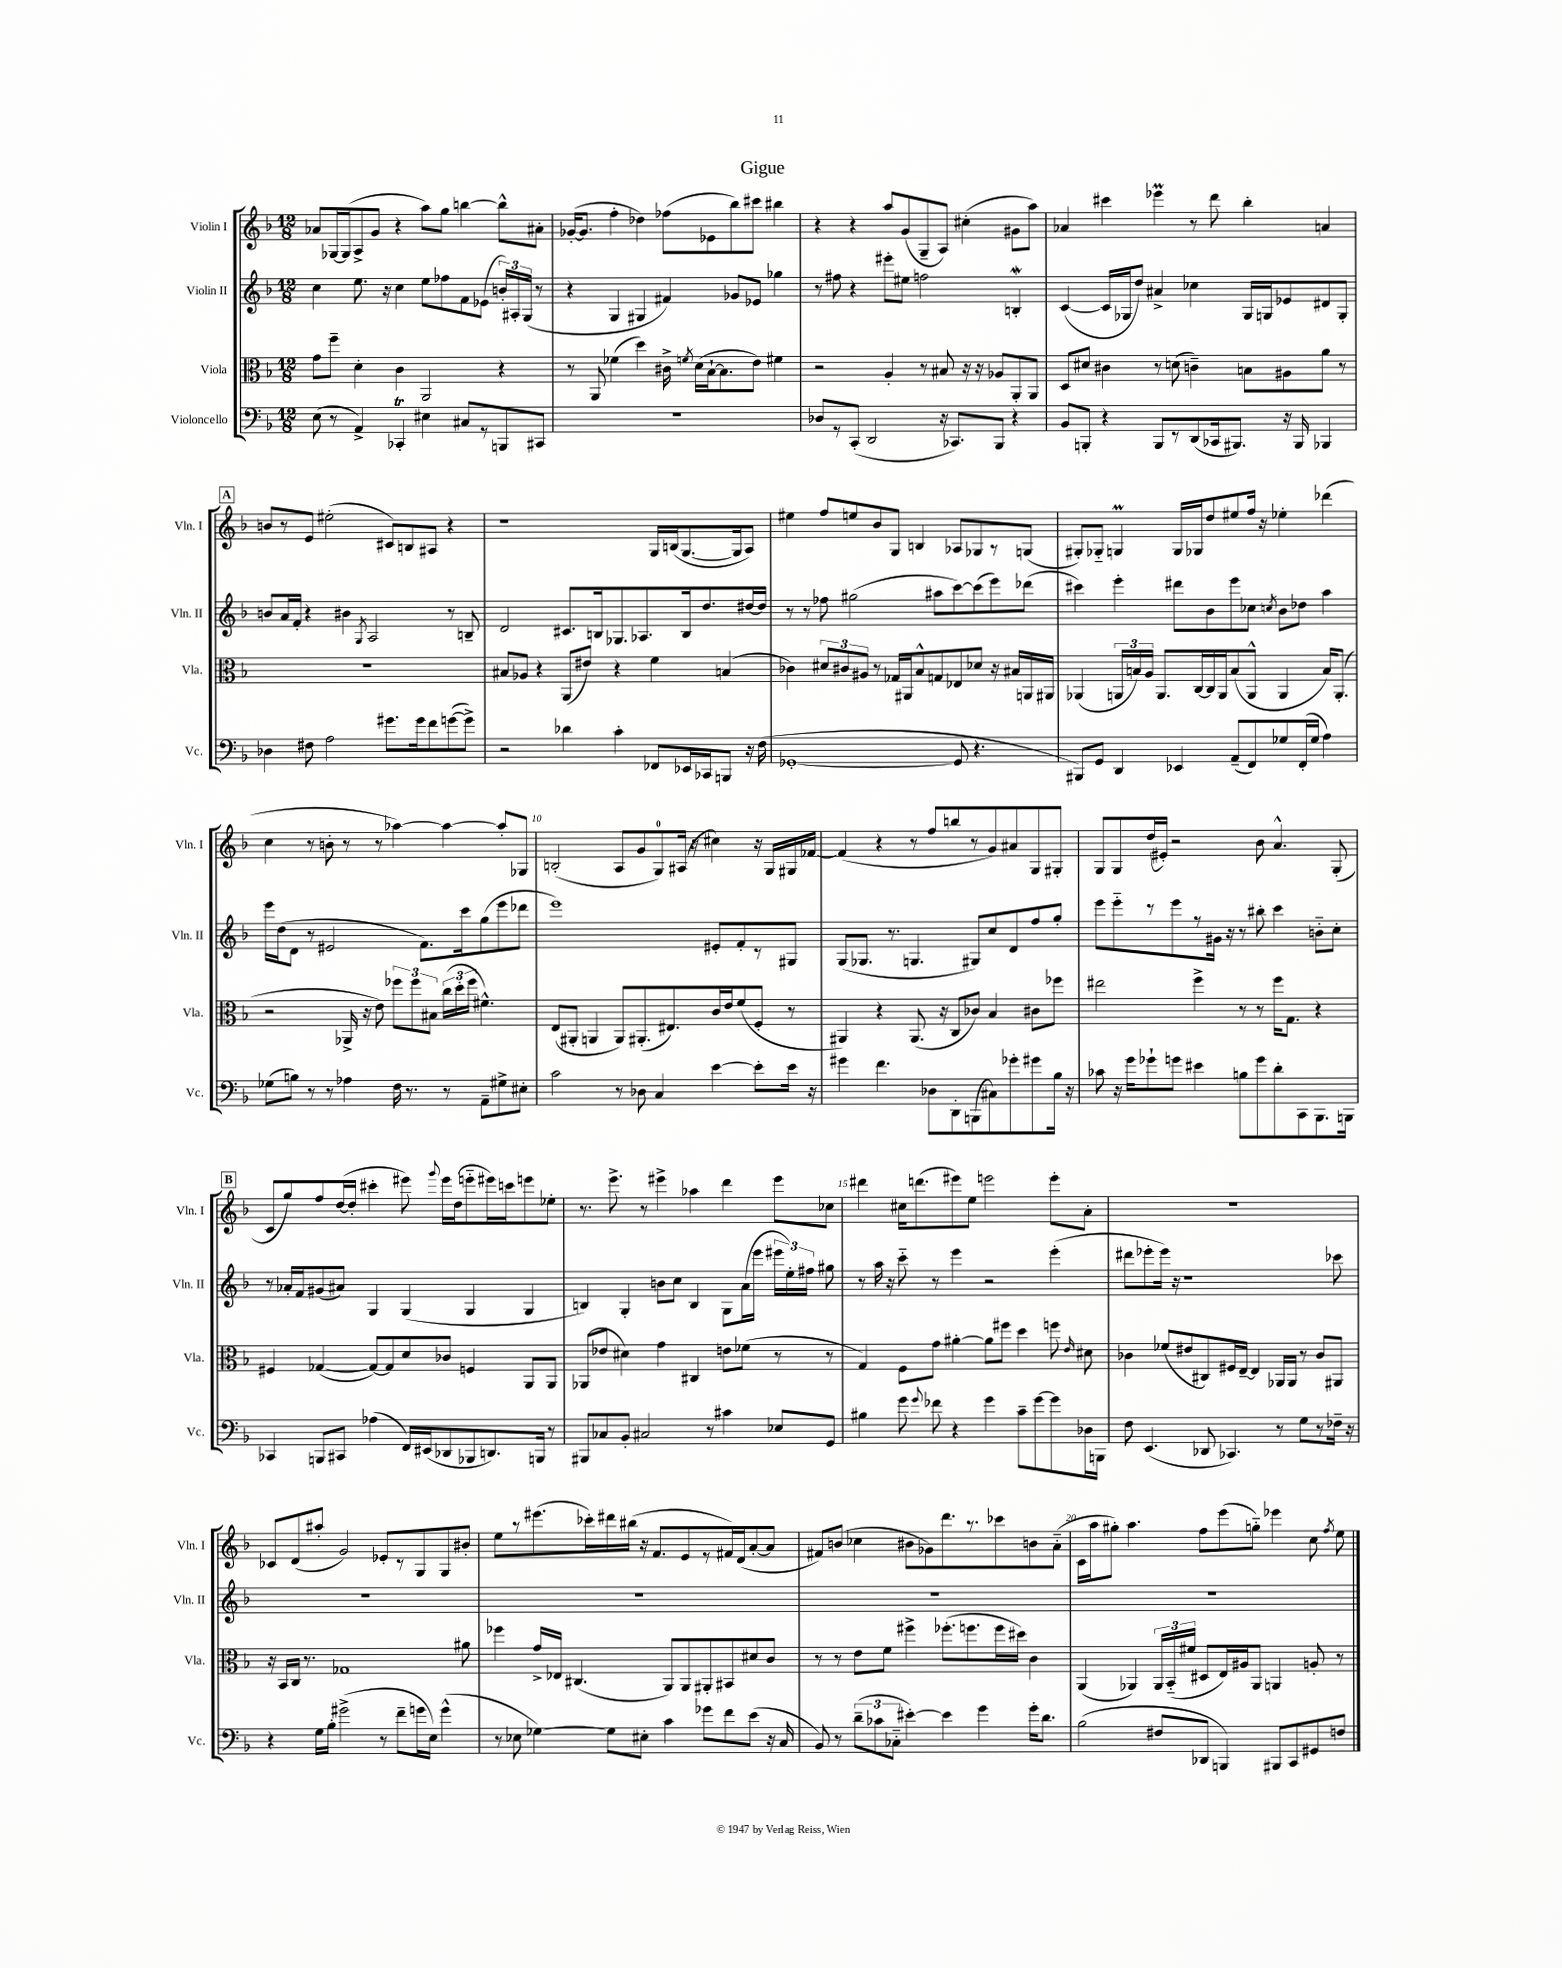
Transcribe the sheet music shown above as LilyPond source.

\header { title = "Gigue" }
<<
\new StaffGroup <<
\new Staff = "s0" \with { instrumentName = "Violin I" shortInstrumentName = "Vln. I" } {
    \clef treble \key f \major \numericTimeSignature \time 12/8
    \autoBeamOff aes'8[ ges16~ ges16( a8-> g'8] r4 a''8[) g''8] b''4~ b''8[-^ ais'8]-. |
    ges'16[~-.( ges'8.] f''4-. des''4) fes''8[( ees'8 bes''8) cis'''8] bis''4 |
    r4 r4 a''8[ g'8( g8-- a8]) cis''4-.( gis'8[ a''8]) |
    aes'4 cis'''4 ees'''4\prall r8 d'''8 bes''4-. a'4 |
    \mark \markup { \box "A" } b'8[ r8 e'8] eis''2-.( cis'8[) b8 ais8] r4 |
    r1 g16[ b16( g8.~ g16 a8]) |
    eis''4 f''8[ e''8 bes'8 g8] b4 aes8[ ges8 r8 g8]( |
    gis8[-.) ges8]-_ g4\prall g16[ ges16 d''8 eis''8 f''16] r16 ees''4-. des'''4( |
    c''4 r8 b'8-. r8 r8 aes''4~) aes''4~ aes''8[-. ges8] |
    b2-.( a8[ g'8 g8-0) ais16]( r16 cis''4) r16 g16[ gis16 fes'16]~ |
    fes'4( r4 r8 f''8[ b''8 r8 g'8) ais'8 g8 gis8]-. |
    g8[ g8 d''16( eis'16]-.) r2 bes'8 a'4.-^ g8-.( |
    \mark \markup { \box "B" } c'8[ g''8) f''8 d''16~( d''16]-. cis'''4-. eis'''8) \appoggiatura { g'''8 } eis'''16[ d''16( e'''8-_ eis'''16) c'''16 e'''8 ees''8]-. |
    r8. e'''8.-> r8 eis'''4-> aes''4 d'''4 eis'''8[ ces''8] |
    dis'''4 cis''16[ d'''8.( eis'''8) e''8] e'''2 e'''8[-. a'8]-. |
    R1. |
    ces'8[ d'8( ais''8]-. g'2) ees'8[-. r8 g8 g8 bis'8]-. |
    e''8[ r8 eis'''8.( ces'''16-.) dis'''16 bis''16]( r16 f'8.[ e'8 r8 fis'16) d'16( a'8~-. a'8] |
    fis'8[) b'8]( ces''4 bis'8[ ges'8) d'''8. r8. ces'''8 b'8 a'8]-_( |
    c'16[ a''16 gis''8]-.) a''4. f''8[ e'''8( g''8]-_) ees'''4 c''8 \acciaccatura { f''8 } e''8 \bar "|." |
}
\new Staff = "s1" \with { instrumentName = "Violin II" shortInstrumentName = "Vln. II" } {
    \clef treble \key f \major \numericTimeSignature \time 12/8
    \autoBeamOff c''4 e''8. r16 c''4 e''8[ fes''8 f'8 ees'8]( \tuplet 3/2 { b'16[-.) ais16-. g16]( } r8 |
    r4 g4 gis4 fis'4) ges'8[ ees'8] ges''4 |
    r8 fis''8 r4 eis'''8[-. eis''8] f''2 b4-.\mordent |
    c'4~( c'16[ ges16 d''8]) ais'4-> ces''4 ges16[ g16 ees'8 dis'8 g8]-. |
    \mark \markup { \box "A" } b'8[ a'16 f'16]-. r4 bis'4 \acciaccatura { g8 } a2 r8 b8-- |
    d'2 cis'8.[ b16 ges8. aes8. b16 d''8. dis''16~ dis''16] |
    r8 r8 fes''8 gis''2( ais''8[ c'''8~) c'''8( e'''8) des'''8]( |
    cis'''4) e'''4-. dis'''8[ bes'8 e'''8 ces''8] \acciaccatura { c''8 } bes'8[ des''8] a''4 |
    e'''16[ d''16( d'8] r8 eis'2 f'8.[) c'''16 g''8( e'''8 des'''8] |
    e'''1) eis'8[-. f'8-. r8 gis8] |
    g8[( ges8.] r8. g4. gis8[) c''8 d'8 f''8 g''8]-. |
    e'''8[ e'''8-_ r8 e'''8 r8 gis'16] r16 r8 bis''8-. c'''4 b'8[-_ c''8]-. |
    \mark \markup { \box "B" } r8 aes'16[-. f'16 gis'8( ais'8]) g4 g4( g4 g4 |
    b4) g4-. b'8[ c''8] b4 g8[ a'16( e'''16] \tuplet 3/2 { eis'''16[ e''16-.) fis''16] } gis''8 |
    r8 a''16 r16 c'''8-_ r8 e'''4 r2 e'''4-.( |
    dis'''8[ ees'''8-. ees'''16]) r16 r1 ces'''8 |
    R1. |
    R1. |
    R1. |
    R1. \bar "|." |
}
\new Staff = "s2" \with { instrumentName = "Viola" shortInstrumentName = "Vla." } {
    \clef alto \key f \major \numericTimeSignature \time 12/8
    \autoBeamOff g'8[ f''8]-- d'4-. c'4 a,2 r4 |
    r8 a,8 fes'4( d''4) cis'16-> \acciaccatura { f'8 } d'16[( bes16~-! bes8. e'8]) fis'4 |
    r2 a4-. r8 bis8 r16 r16 aes8[ a,8-. a,8] |
    d8[ dis'8] cis'4 r8 d'8( c'4--) b8[ ais8 a'8] r8 |
    \mark \markup { \box "A" } R1. |
    bis8[ aes8] r4 a,8[( eis'8]) r4 f'4 b4( |
    ces'4) \tuplet 3/2 { dis'8[ cis'8 ais8] } r8 ges16[ ais,16 bes8-^ g8 ees8 des'8] r16 bis16[ a,16 ais,16] |
    aes,4( \tuplet 3/2 { a,16[ b16) a16] } a,8.[ c16~ c16 a,16 b8( a,8]-^ a,4 b16[) a,8.]-.( |
    r2 aes,16-> r16 e'8) \tuplet 3/2 { fes''8[ fes''8 bis8] } \tuplet 3/2 { c''16[( d''16-. fes''16] } fis'4.-^) |
    e8[( ais,8]-. a,4 a,8[) ais,8.-.( eis8.) c'16 e'16 f'8( f8]-. r8 |
    ais,4) r4 ais,8.( r16 c8[ ces'8]) bes4 cis'8[ fes''8] |
    eis''2 f''4-> r8 r8 f''16[ g8.] r4 |
    \mark \markup { \box "B" } fis4 ges4~( ges8[~) ges8 d'8 ces'8] f4 a,8[ a,8] |
    aes,8[( ees'8] dis'4) g'4 cis4 e'8[ fes'8]( r8 r8 |
    g4) f8[ g'8] ais'4~-. ais'8[ fis''8] d''4 f''8 \grace { e'16 } dis'8 |
    ces'4 fes'8[( eis'8 cis8) fis16 e16]~-- e4 aes,16[ aes,16] r8 ces'8[ ais,8] |
    r16 bes,16[ c16] r8. ges1 ais'8 |
    fes''4 g'16[-> ees16] cis4.( a,8[) a,8 ais,8-. bis,8 dis'8 c'8] |
    r8 r8 e'8[ f'8] fis''4-> fes''8.[-.( f''8. f''16 dis''16]) c'4 |
    a,4( aes,4) \tuplet 3/2 { aes,16[ bes,16-_( fis'16] } dis8[ e16) ais16 aes,8] a,4 a8-. r8 \bar "|." |
}
\new Staff = "s3" \with { instrumentName = "Violoncello" shortInstrumentName = "Vc." } {
    \clef bass \key f \major \numericTimeSignature \time 12/8
    \autoBeamOff e8( r8 a,4->) ces,4-.\trill eis4 cis8[ r8 b,,8 cis,8] |
    R1. |
    des8[ r8 c,8]-.( d,2 r16 ces,8.[) bes,,8] r4 |
    bes,8[ b,,8]-. r4 b,,8[ r8 d,8( ces,16 bis,,8.]) r16 bis,,16 bes,,4 |
    \mark \markup { \box "A" } des4 fis8 a2 gis'8.[ gis'16 f'8 g'8~( g'8]->) |
    r2 des'4 c'4-. fes,8[ ees,16 ces,16 b,,8] r16 f16( |
    ges,1~-. ges,8 r4. |
    bis,,8[) g,8] d,4 ees,4 a,8[--( f,8) ges8 f,16-.( ges16] a4) |
    ges8[( b8]) r8 r8 aes4 f16 r8. r8 a,8[-- gis8-> eis8]-. |
    c'2 r8 des8 c4 e'4~ e'8[-. e'16] r16 |
    gis'4 f'4. des8[ d,8-. b,,8( cis8) ges'8-. gis'8 bes16] r16 |
    ces'8 r16 g'16[ ges'8-! g'8] eis'4 b8[ g'8 d'8-. c,8 bes,,8. b,,16] |
    \mark \markup { \box "B" } ces,4 b,,8[ cis,8] aes4( f,16[) eis,16( des,8 bes,,8 d,8.) b,,16] r8 |
    bis,,8[ ces8 bes,8]-. cis2 r8 cis'4 ees8[ g,8] |
    bis4 g'8 \appoggiatura { g'8 } fes'8 r4 g'4 c'8[-- g'8~ g'8 des16 b,,16] |
    f8 e,4.( des,8 ces,4.) r8 g8[ r8 fes16]-- r16 |
    r4 g16[ bes16]-. gis'2->( r8 f'8[-- g'16 e16]) g'4-^( |
    r8 ees8 ges4~) ges8[ eis8]-. c'4 ges'8[ f'8 e'8]( r16 c16 |
    bes,8) r8 \tuplet 3/2 { d'8[--( ces'8 ces8]-_ } eis'4~-.) eis'4 g'4 g'16[-. d'8.] |
    bes2( fis8[ des,8] b,,4) bis,,8[ c,8 gis,8 f8] \bar "|." |
}
>>
>>
\layout { \context { \Score \override BarNumber.break-visibility = ##(#f #t #t) barNumberVisibility = #(every-nth-bar-number-visible 5) } }
